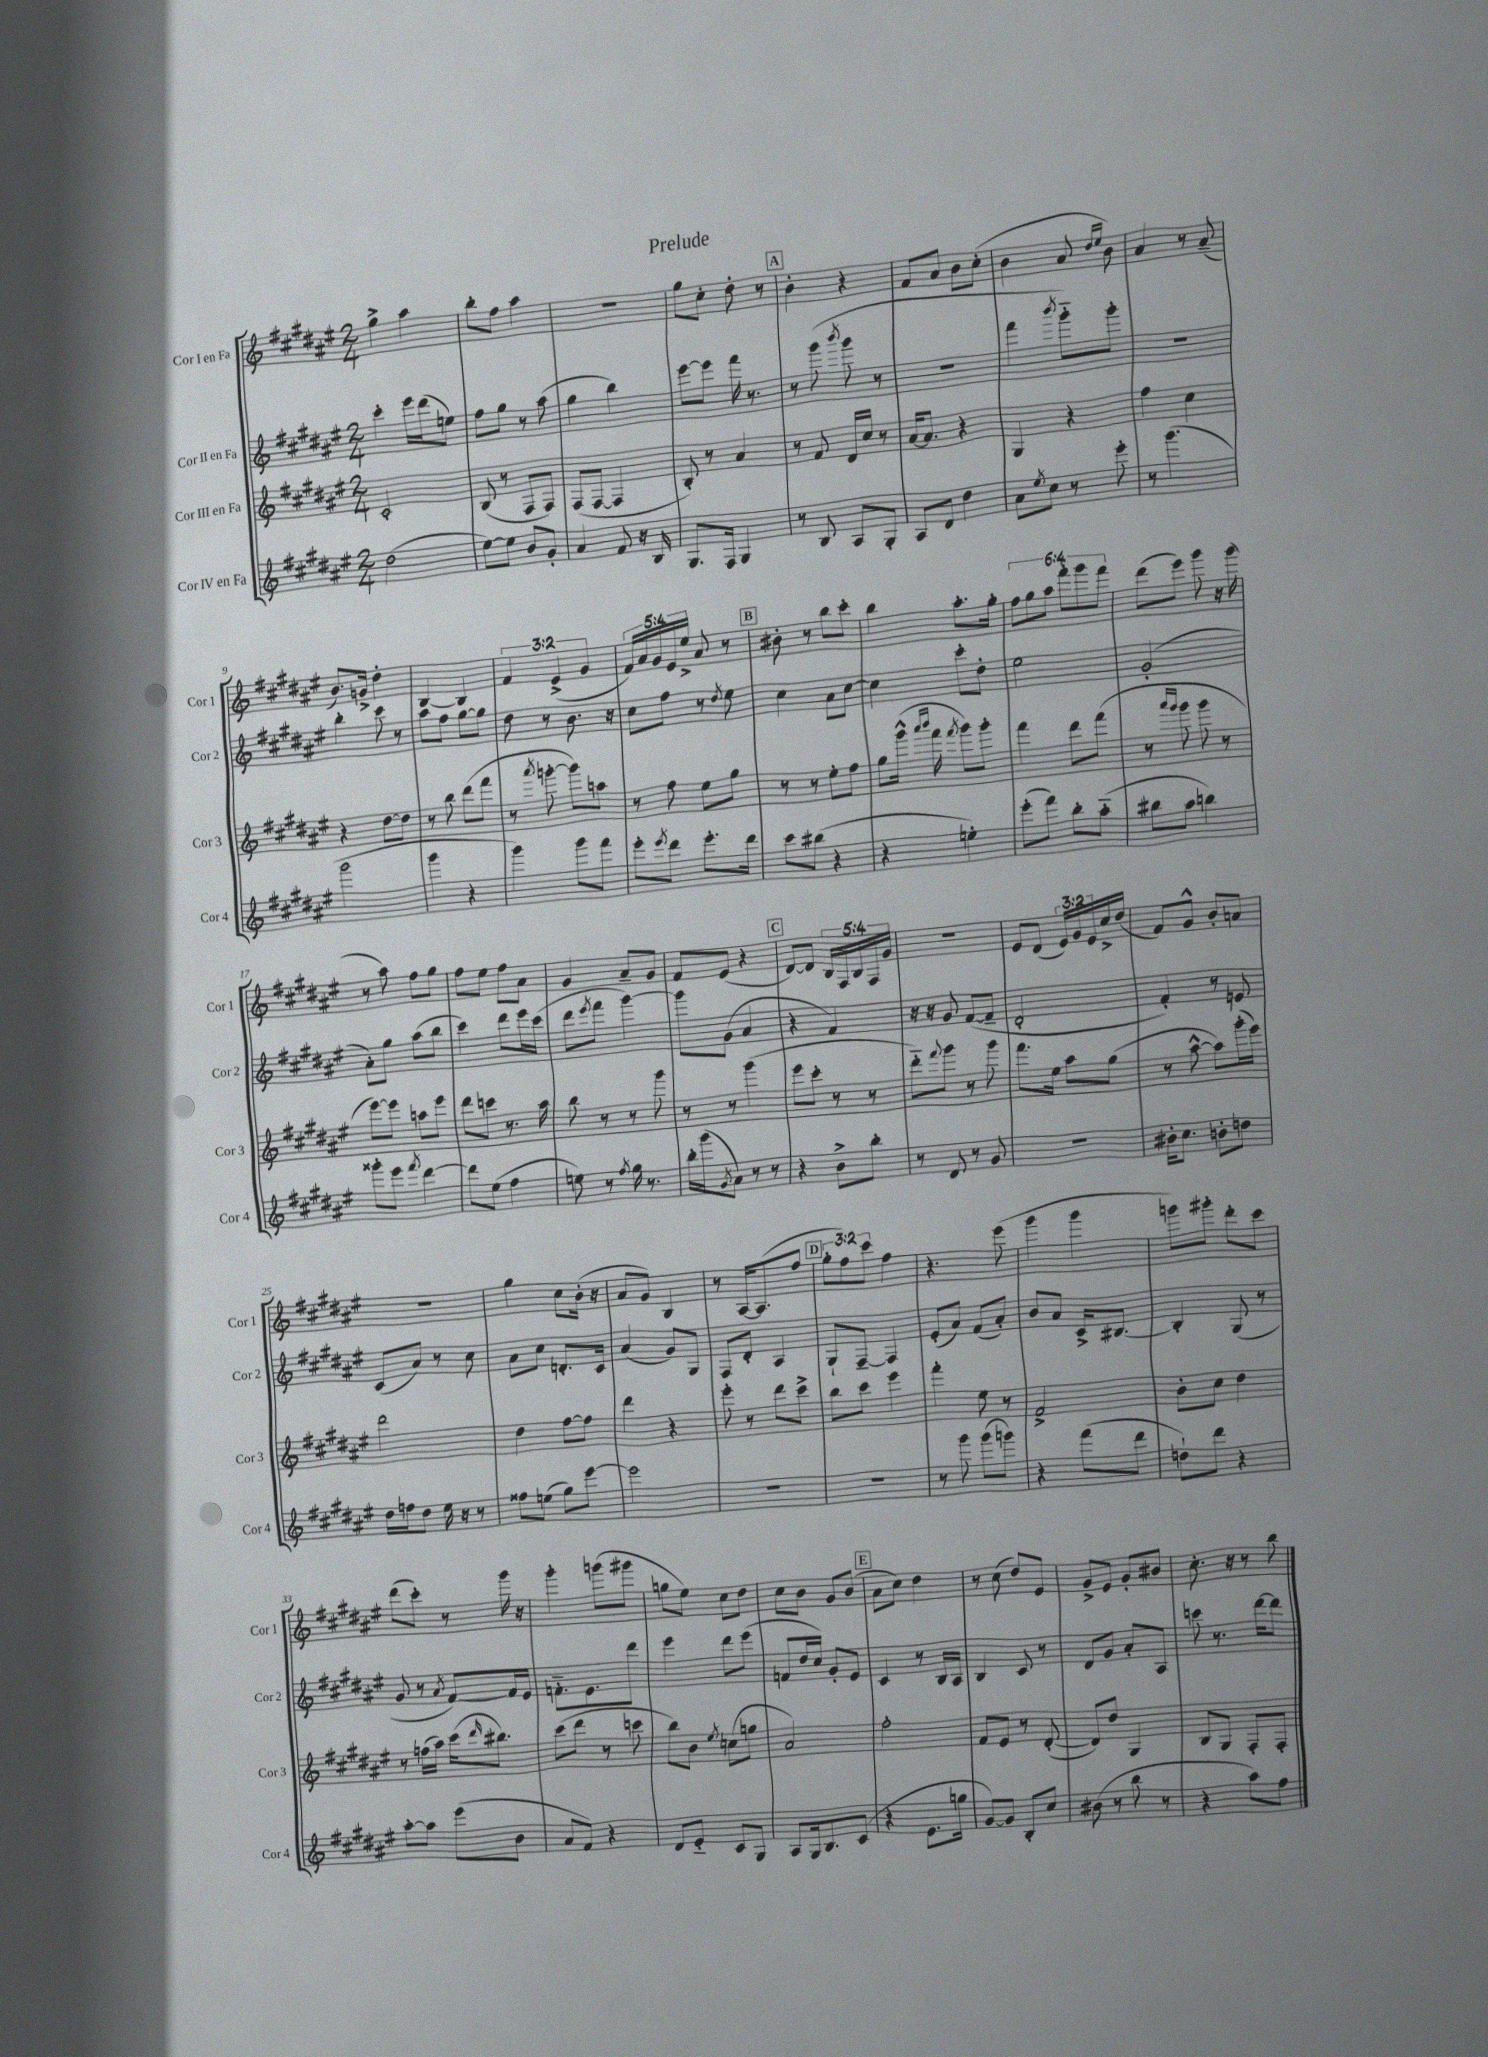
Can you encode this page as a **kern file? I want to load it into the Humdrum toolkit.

**kern	**kern	**kern	**kern
*staff4	*staff3	*staff2	*staff1
*clefG2	*clefG2	*clefG2	*clefG2
*k[f#c#g#d#a#e#]	*k[f#c#g#d#a#e#]	*k[f#c#g#d#a#e#]	*k[f#c#g#d#a#e#]
*M2/4	*M2/4	*M2/4	*M2/4
(2dd#	2c#'	4ccc#'	4gg#^
.	.	16eee#	4aa#
.	.	(16ddd#	.
.	.	8ee)	.
=	=	=	=
[8ee#)	(8B	8ff#	8bb'
8ee#]	8r	8gg#	8ff#
8b	8F#	8r	4aa#
8g#'	8F#)	(8aa#	.
=	=	=	=
4a#	(8F#	4gg#	2r
.	[8F#	.	.
8f#	4F#]	4bb)	.
16r	.	.	.
16B	.	.	.
=	=	=	=
8.G#	8B')	[8eee#	8gg#
.	8r	8eee#]	8cc#'
16F#	.	.	.
4G#	4a#	16fff#	8dd#'
.	.	8.r	.
.	.	.	8r
=	=	=	=
8r	8r	8r	4b'
8B	8f#	(8ggg#	.
.	.	8qbbb	.
8A#	16d#	8ggg#	4r
.	16cc#	.	.
8G#'	8r	8r	.
=	=	=	=
8A#	[16a#	2r	8f#
.	8.a#]	.	.
8d#	.	.	8a#
4dd#	4r	.	8b
.	.	.	(8cc#'
=	=	=	=
8a#	4G#	4fff#	4b
8qee#	.	.	.
8cc#	.	.	.
.	.	8qbbb	.
8r	4r	8ggg#'~)	8a#
.	.	.	16qqdd#
.	.	.	16qqee#
8eee#'	.	8ggg#'	8b)
=	=	=	=
8r	4ff#	2r	4a#
(4.ggg#	.	.	.
.	4cc#	.	8r
.	.	.	(8a#~
=	=	=	=
2ggg#	4r	4bb'	8.b)
.	.	.	16g^
.	[8dd#	8ccc#	4dd#'
.	8dd#]	8r	.
=	=	=	=
4ggg#	8r	8aa#	[4B
.	8bb	8ff#	.
4r	(8ddd#	[8gg#	4B]
.	8fff#	8gg#]	.
=	=	=	=
4ggg#)	8r	8dd#	6f#
.	8qaaa#	.	.
.	[8ggg'	8r	.
.	.	.	(6e#^
8ggg#	8ggg])	8.b	.
.	.	.	6g#
8fff#	8aa	.	.
.	.	16r	.
=	=	=	=
8eee#'	8r	8cc#	20f#)
.	.	.	20a#
.	.	.	20g#
8qeee#	.	.	.
8ddd#	8ff#	8ff#	.
.	.	.	20e#
.	.	.	20ee#^
8.eee#'	8ee#	8r	8a#
.	.	8qdd#	.
.	8gg#	8ee#	8r
16ddd#	.	.	.
=	=	=	=
8ccc#	8r	4cc#	8b#'
(8bb#	8r	.	8r
4r	8ee#'	8a#	8bb
.	8ff#	[8cc#	8ccc#'
=	=	=	=
4r	8gg#	4cc#]	4bb
.	(16ggg#^^	.	.
.	16qqaaa#	.	.
.	16qqbbb	.	.
.	16fff#	.	.
.	8qfff#	.	.
4ee')	8ggg#)	8ccc#'	8.aa#'
.	8ggg#'	8dd#'	.
.	.	.	16gg#'
=	=	=	=
(8eee#'	4fff#	2ee#	12ff#
.	.	.	12gg#
8fff#)	.	.	.
.	.	.	12aa#
8bb'	8ddd#	.	12fff#'
.	.	.	12ggg#
(8aa#'~	(8fff#	.	.
.	.	.	12fff#
=	=	=	=
8bb#	8r	(2g#'	(8ddd#
.	16qqaaa#	.	.
.	16qqggg#	.	.
8aa#	8ggg#	.	8eee#)
4bb)	8ggg#	.	8ggg#
.	8r	.	16r
.	.	.	(16ggg#
=	=	=	=
8ggg##'	[8eee#)	8a#')	8r
8eee#	8eee#]	8gg#	8aa#)
8qfff#	.	.	.
[4ddd#	8aa	(8aa#	8ff#
.	8eee#	8bb	8gg#
=	=	=	=
8ddd#]	8ddd#	4ccc#)	8ff#
(8ee#	8ccc	.	8ee#
4ff#	8.r	8ddd#	8ff#
.	.	16eee#	8a#
.	16aa#	(16ccc#	.
=	=	=	=
8ee)	8bb	8ddd#	4g#
.	.	8qeee#	.
8r	8r	8fff#	.
8qff#	.	.	.
16gg#	8r	[4ggg#)	8a#~
8.r	.	.	.
.	8ggg#	.	8g#
=	=	=	=
16bb'	8r	8ggg#]	8f#
(16ggg#	.	.	.
8qg#	.	.	.
8a#)	8r	(8g#	(8e#
8r	(4ggg#	4a#	4r
8r	.	.	.
=	=	=	=
4r	8eee#	4r	[8d#)
.	8ccc#'	.	8d#]
8b^	8r	4f#)	20B
.	.	.	20F#
.	.	.	20B
8bb'	8r	.	.
.	.	.	20F#
.	.	.	20g#
=	=	=	=
8r	8ddd#'~)	16r	2r
.	.	16r	.
.	8qqfff#	.	.
8d#	8ggg#	8g#	.
8r	8r	([8f#	.
8g#	8ggg#	8f#~]	.
=	=	=	=
2r	8.fff#	2d#'	8e#
.	.	.	(8d#
.	16ee#	.	.
.	8aa#	.	24e#)
.	.	.	24g#
.	.	.	24e#
.	(8gg#	.	16cc#^
.	.	.	(16dd#
=	=	=	=
16b#'	8r	4f#')	8f#)
8.cc#	.	.	.
.	[8aa#^^	.	8g#^^
8b'	8aa#])	8r	8b'
8dd	(16ggg#'	8e	8a
.	16eee#)	.	.
=	=	=	=
16dd#	2ddd#	(8c#	2r
16ff	.	.	.
8dd#	.	8a#)	.
16ee#	.	8r	.
16r	.	.	.
8r	.	8cc#	.
=	=	=	=
8ff##	4dd#	8a#	4gg#
(8ee	.	8cc#	.
8gg#)	[8ff#	8.d'	8cc#
[8eee#	8ff#]	.	(16b'
.	.	16c#	16r
=	=	=	=
2eee#]	4ddd#	(4a#	8a#
.	.	.	8g#)
.	4r	8g#)	4B
.	.	8G#	.
=	=	=	=
2r	8eee#'	8F#	8r
.	8r	8d#'	[16A#
.	.	.	(8.A#]
.	8ddd#	4A#	.
.	8ccc#^	.	8ff#
=	=	=	=
2r	8bb	8G#`	12gg#'
.	.	.	12ff#)
.	8ccc#	[8F#~	.
.	.	.	12ccc#
.	4eee#	4F#]	4ff#
=	=	=	=
8r	4fff#'	(8e#'	4.r
8ggg#	.	8a#)	.
(8ggg#	8ee#	(8f#	.
8ggg)	8r	8a#')	(8eee#
=	=	=	=
4r	2f#^	8b	4ggg#
.	.	8a#	.
(8fff#	.	16c#^	4ggg#
.	.	[8.B#	.
8ddd#	.	.	.
=	=	=	=
8dd`)	8b'	4B#']	8ggg)
8ddd#	8cc#	.	8ggg#'
4r	4dd#	(8G#	8ddd#'
.	.	8r	8ccc#
=	=	=	=
[8aa#'	8r	8g#	(8ddd#
8aa#]	(16ff	8r	8ccc#')
.	16aa#)	.	.
.	.	8qa#	.
(8eee#	(16ccc#	[8f#)	8r
.	16qqddd#	.	.
.	8.bb#)	.	.
8b	.	16f#]	16ggg#
.	.	16e#	16r
=	=	=	=
8a#	(8ccc#	8.f'~	4ggg#'
8f#)	8ddd#	.	.
.	.	8.e#	.
4r	8r	.	(8ggg
.	8ccc	8ddd#	8ggg#
=	=	=	=
8d#	8bb)	4eee#	8gg
8e#'~	8b	.	8ee#)
.	8qee#	.	.
8c#	(8cc	8ddd#	8cc#
8G#	8gg	(8eee#	8dd#
=	=	=	=
8A#	2a#)	8f	8cc#
16G#	.	16dd#	8b
8.B	.	16cc#)	.
.	.	8g#'	8g#
(8c#	.	8e#	(8b
=	=	=	=
4r	2ff#'	4c#	8a#
.	.	.	8cc#)
8.e#	.	8r	4dd#
.	.	16B	.
16gg	.	16A#	.
=	=	=	=
[8g#)	8f#	4B	8r
8g#]	8e#	.	(8cc#
8B'	8r	8c#	8dd#)
8cc#	([8d#'	8r	8e#
=	=	=	=
(8b#	8d#])	8d#	8g#^
8r	8dd#	8g#	8e#
8bb	4G#	8a#'	8g#'
8r	.	8A#	8b#
=	=	=	=
4r	8B	8ccc	8.cc#'
.	8G#	8.r	.
.	.	.	16r
8aa#)	8F#'	.	8r
.	.	[16ddd#	.
8ff#	8F#'	8ddd#]	8bb
==	==	==	==
*-	*-	*-	*-
